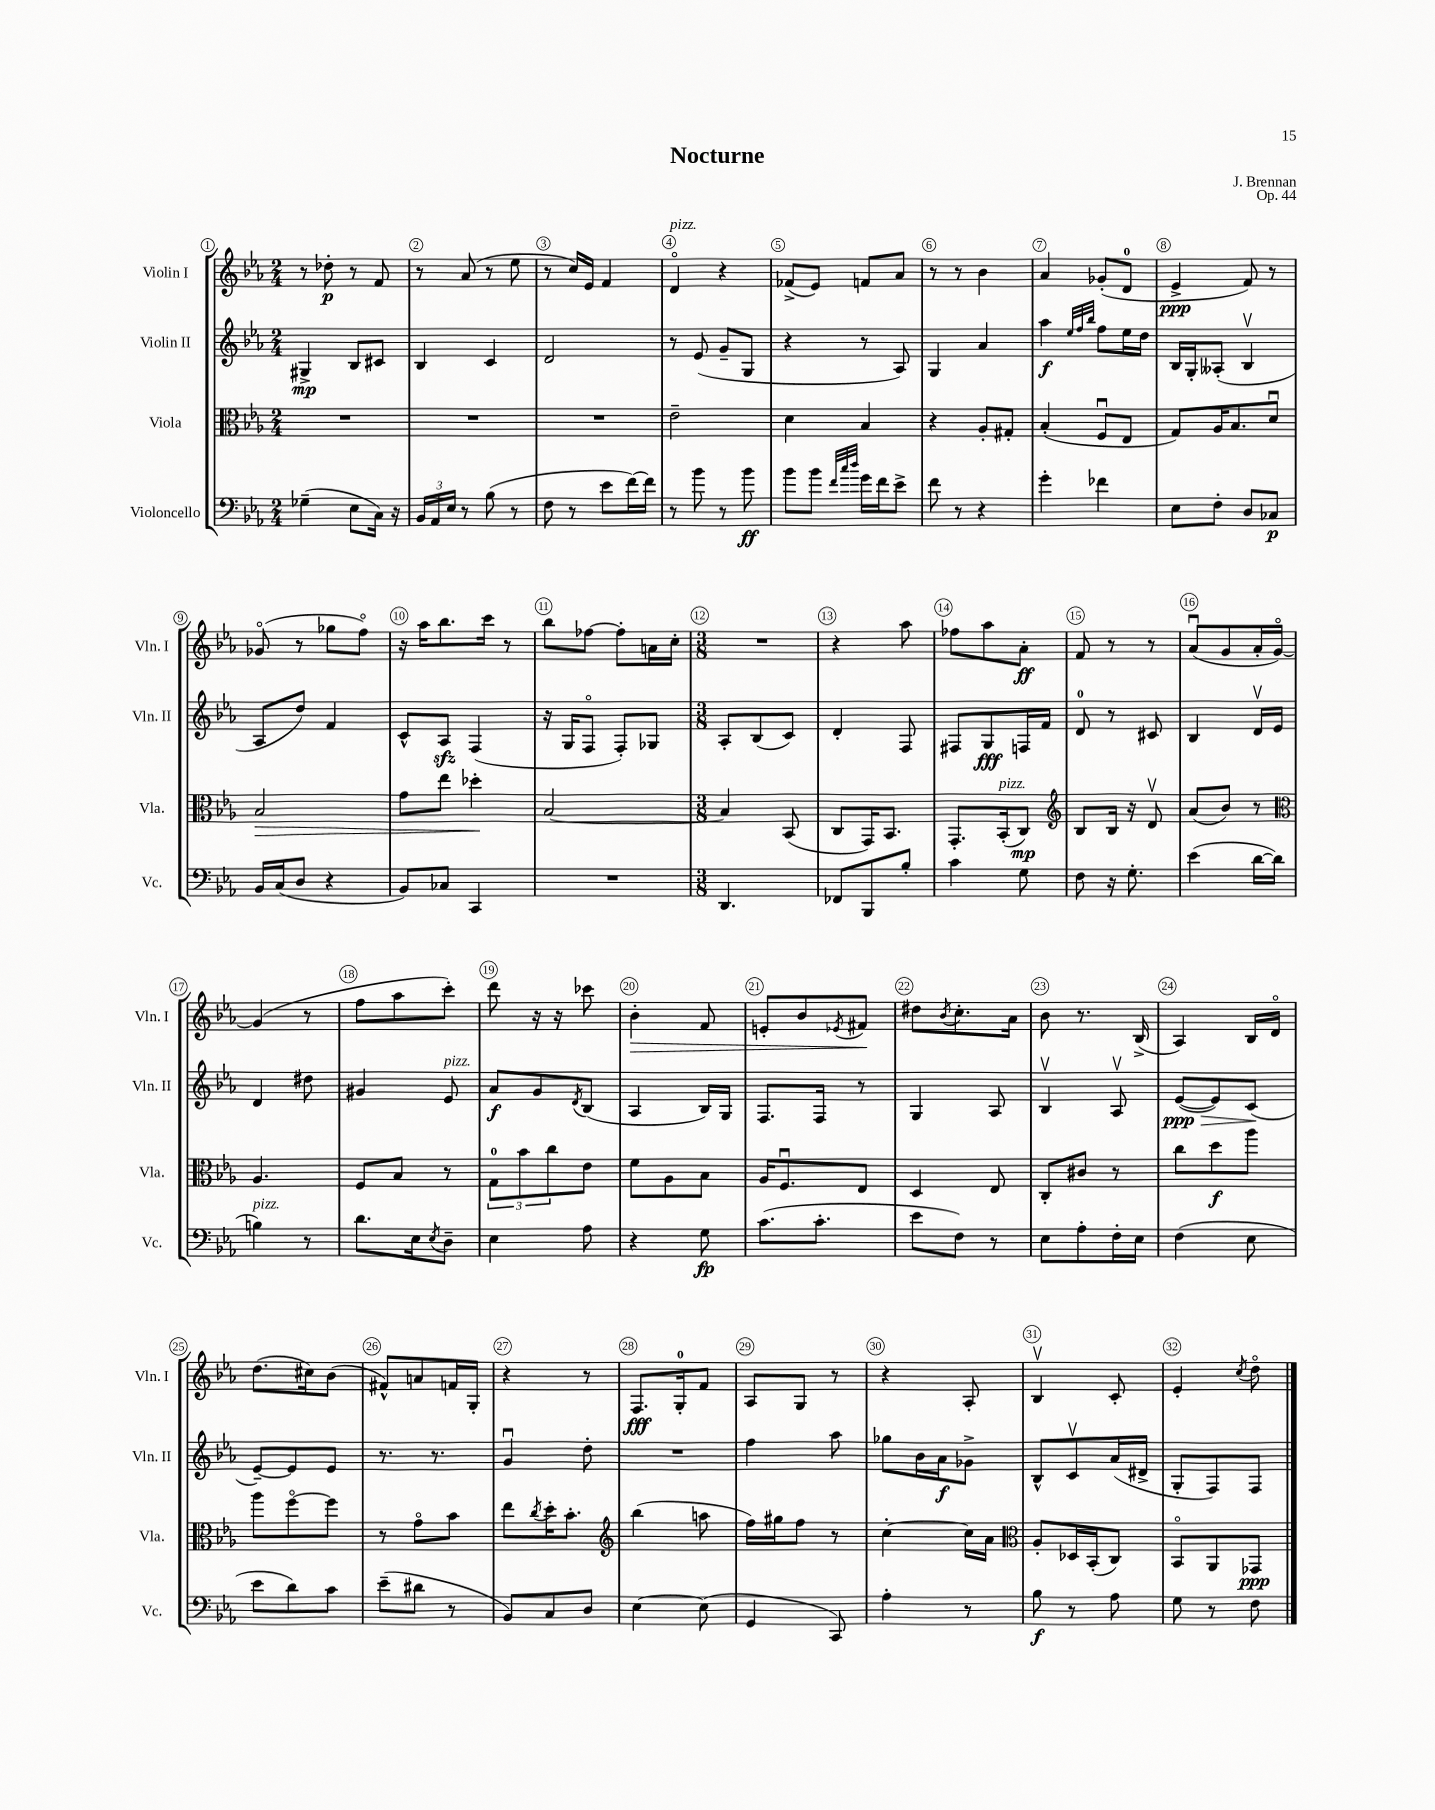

**kern	**kern	**kern	**kern
*staff4	*staff3	*staff2	*staff1
*clefF4	*clefC3	*clefG2	*clefG2
*k[b-e-a-]	*k[b-e-a-]	*k[b-e-a-]	*k[b-e-a-]
*M2/4	*M2/4	*M2/4	*M2/4
(4G-~	2r	4G#^	8r
.	.	.	8dd-'
8E-	.	8B-	8r
16C)	.	8c#	8f
16r	.	.	.
=	=	=	=
24BB-	2r	4B-	8r
24AA-	.	.	.
24E-	.	.	.
8r	.	.	(8a-
(8B-	.	4c	8r
8r	.	.	8ee-
=	=	=	=
8F	2r	2d	8r
8r	.	.	16cc)
.	.	.	16e-
8e-	.	.	4f
[16f)	.	.	.
16f]	.	.	.
=	=	=	=
8r	2e-~	8r	4do
8b-	.	(8e-	.
8r	.	8g~	4r
8b-	.	8G	.
=	=	=	=
8b-	4d	4r	(8f-^
8b-	.	.	8e-)
32qqf	.	.	.
32qqcc	.	.	.
32qqdd	.	.	.
16g	4B-	8r	8f
16f	.	.	.
8e-^	.	8A-)	8a-
=	=	=	=
8f	4r	4G	8r
8r	.	.	8r
4r	8A-'	4a-	4b-
.	8G#'	.	.
=	=	=	=
4g'	(4B-'	4aa-	4a-
.	.	32qqee-	.
.	.	32qqff	.
.	.	32qqbb-	.
4f-	8Fu	8ff	(8g-'
.	8E-	16ee-	8d
.	.	16dd	.
=	=	=	=
8E-	8G)	16B-	4e-^
.	.	16G'	.
8F'	16A-	(8A--'	.
.	8.B-	.	.
8D	.	4B-v	8f)
8C-	8du	.	8r
=	=	=	=
16BB-	2B-	8A-	(8g-o
(16C	.	.	.
8D	.	8dd)	8r
4r	.	4f	8gg-
.	.	.	8ffo)
=	=	=	=
8BB-)	8g	8c^^	16r
.	.	.	16aa-
8C-	8ee-	8A-	8.bb-
4CC	4dd-'	(4F	.
.	.	.	16ccc
.	.	.	8r
=	=	=	=
2r	[2B-	16r	8bb-
.	.	16G	.
.	.	8Fo	[8ff-
.	.	8F')	8ff-']
.	.	8G-	16a
.	.	.	16cc'
=	=	=	=
*M3/8	*M3/8	*M3/8	*M3/8
4.DD	4B-]	8A-'	4.r
.	.	(8B-	.
.	(8BB-	8c)	.
=	=	=	=
8FF-	8C	4d'	4r
8BBB-	16GG)	.	.
.	8.BB-	.	.
8B-'	.	8F	8aa-
=	=	=	=
4c	8.GG'	8F#	8ff-
.	.	8G	8aa-
.	(16BB-'	.	.
8G	8C)	16F	8a-'
.	.	16f	.
=	=	=	=
*	*clefG2	*	*
8F	8B-	8d	8f
16r	16B-	8r	8r
8.G'	16r	.	.
.	8dv	8c#	8r
=	=	=	=
(4e-	(8a-	4B-	(8a-u
.	8b-)	.	8g
[16d	8r	16dv	16a-'
16d]	.	16e-	[16go)
=	=	=	=
*	*clefC3	*	*
4B)	4.A-	4d	(4g]
8r	.	8dd#	8r
=	=	=	=
8.d	8F	4g#	8ff
.	8B-	.	8aa-
16E-	.	.	.
8qE-	.	.	.
8D~	8r	8e-	8ccc')
=	=	=	=
4E-	12G	8a-	8ddd
.	12b-	.	.
.	.	8g	16r
.	12cc	.	.
.	.	.	16r
.	.	8qd	.
8A-	8e-	(8B-	8ccc-
=	=	=	=
4r	8f	4A-	4b-'
.	8A-	.	.
8G	8B-	16B-)	8f
.	.	16G	.
=	=	=	=
(8.c	16A-	8.F	8e'
.	8.Fu	.	.
.	.	.	8b-
8.c'	.	16F	.
.	.	.	8qe-
.	8E-	8r	8f#
=	=	=	=
8e-	4D	4G	8dd#
.	.	.	8qb-
8F)	.	.	8.cc'
8r	8E-	8A-	.
.	.	.	16a-
=	=	=	=
8E-	8C'	4B-v	8b-
8A-'	8c#	.	8.r
16F'	8r	8A-v	.
16E-	.	.	(16B-^
=	=	=	=
(4F	8cc	([8e-	4A-)
.	8dd	8e-])	.
8E-	8aa-	(8c	16B-
.	.	.	16do
=	=	=	=
8e-	8aa-	[8e-~)	(8.dd
8d)	[8ffo	8e-]	.
.	.	.	16cc#)
8c	8ff]	8e-	(8b-
=	=	=	=
(8e-~	8r	8.r	8f#^^)
8d#	8go	.	8a
.	.	8.r	.
8r	8b-	.	16f
.	.	.	16G'
=	=	=	=
8BB-)	8ee-	4gu	4r
.	8qcc	.	.
8C	16dd'	.	.
.	8.b-'	.	.
8D	.	8dd'	8r
=	=	=	=
*	*clefG2	*	*
[4E-	(4bb-	4.r	8.F
.	.	.	16G'
(8E-]	8aa	.	8f
=	=	=	=
4GG	16ff)	4ff	8A-
.	16gg#	.	.
.	8ff	.	8G
8CC)	8r	8aa-	8r
=	=	=	=
4A-'	[4cc'	8gg-	4r
.	.	16b-	.
.	.	16a-	.
8r	16cc]	8g-^	8A-'
.	16a-	.	.
=	=	=	=
*	*clefC3	*	*
8B-	8A-'	8B-^^	4B-v
8r	16D-	8cv	.
.	(16BB-'	.	.
8A-	8C)	(16a-	8c'
.	.	16d#^	.
=	=	=	=
8G	8BB-o	8G'	4e-'
8r	8AA-	8F)	.
.	.	.	8qcc
8F	8GG-	8F	8ddo
==	==	==	==
*-	*-	*-	*-
